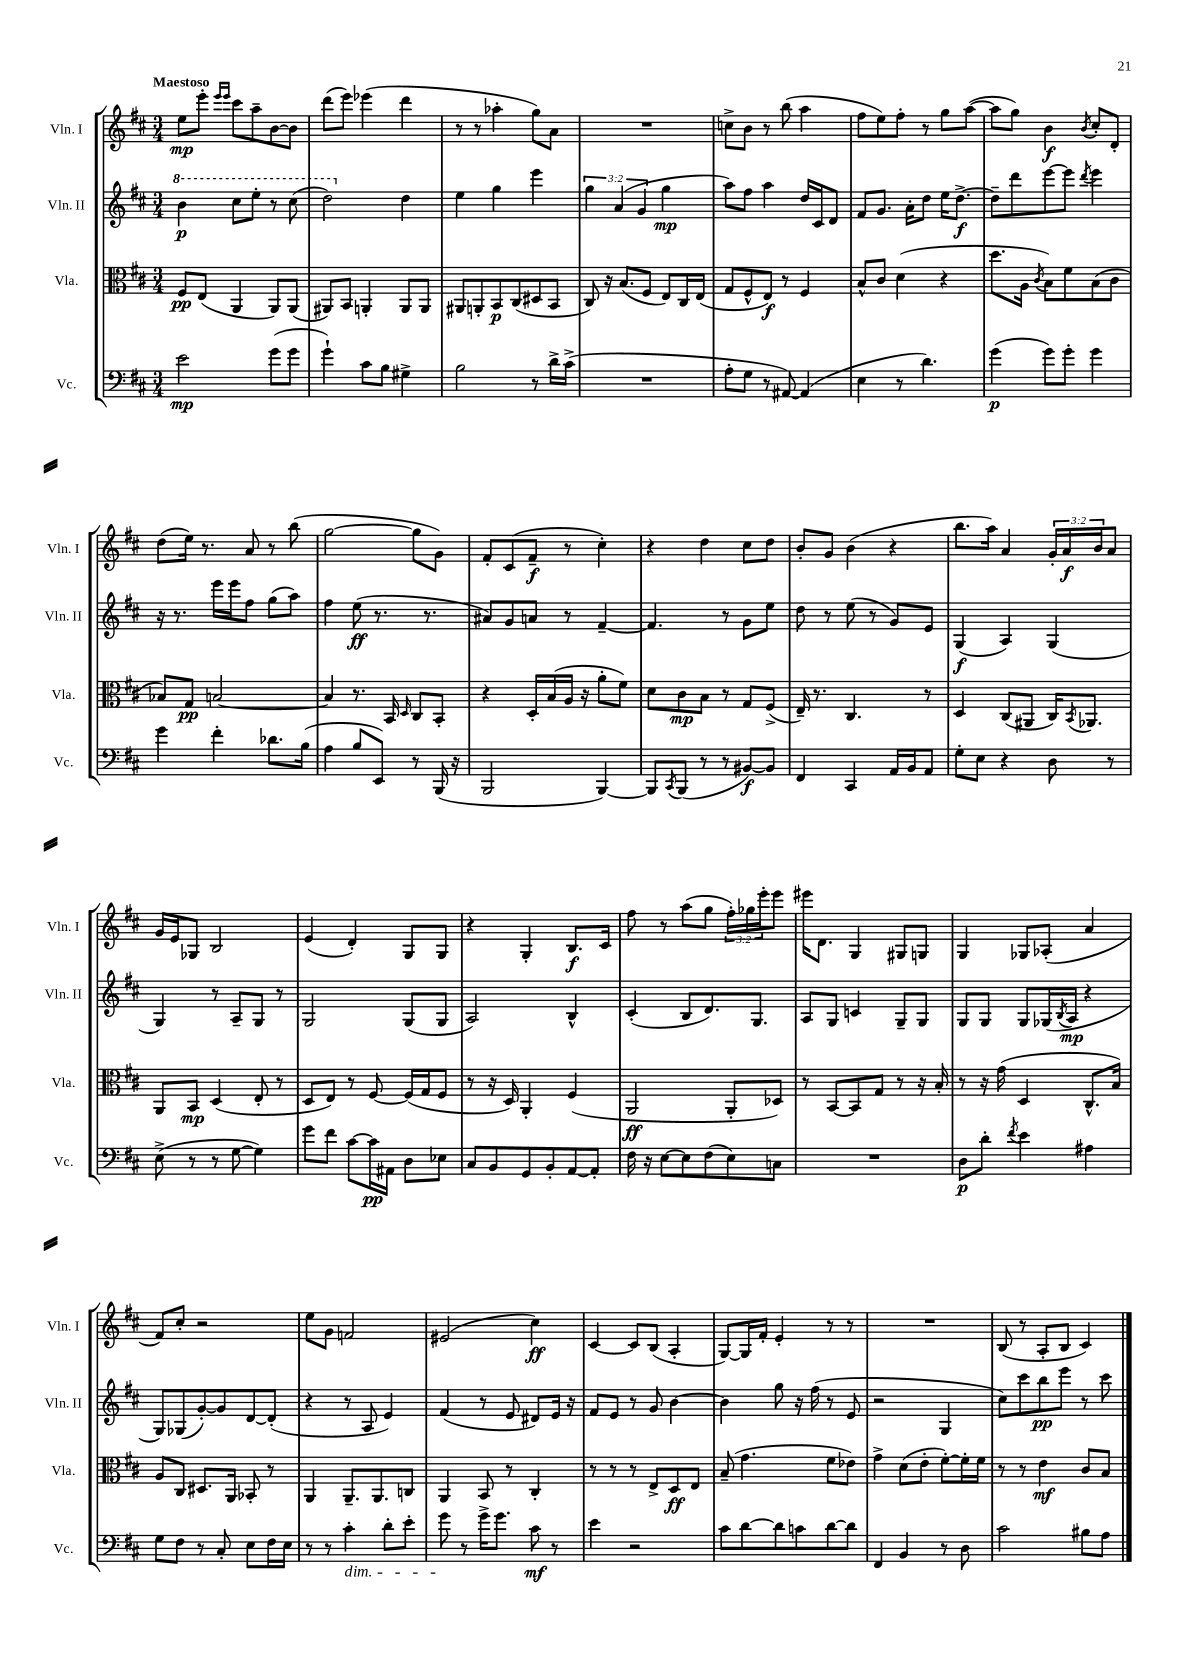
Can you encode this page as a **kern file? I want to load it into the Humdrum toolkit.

**kern	**kern	**kern	**kern
*staff4	*staff3	*staff2	*staff1
*clefF4	*clefC3	*clefG2	*clefG2
*k[f#c#]	*k[f#c#]	*k[f#c#]	*k[f#c#]
*M3/4	*M3/4	*M3/4	*M3/4
2e\	8F#/L	4bb\	8ee\L
.	(8E/J	.	8eee'\J
.	.	.	16qqeee/LL
.	.	.	16qqeee/JJ
.	4AA/	8ccc#\L	8ccc#\L
.	.	8eee'\J	8aa~\
(8g\L	8AA/L)	8r	[8b\
8g\J	(8AA/J	(8ccc#\	8b\]J
=	=	=	=
4g`\)	8AA#/L)	2ddd\)	(8ddd\L
.	8BB/J	.	8eee\J)
8c#\L	4AA'/	.	(4eee-\
8B\J	.	.	.
4G#^\	8AA/L	4dd\	4ddd\
.	8AA/J	.	.
=	=	=	=
2B\	8AA#/L	4ee\	8r
.	8AA'/	.	8r
.	8BB/	4gg\	4aa-'\
.	(8C#/	.	.
8r	8D#/	4eee\	8gg\L)
16d^\LL	8BB/J	.	8a\J
(16c#^\JJ	.	.	.
=	=	=	=
2.r	8C#/)	6gg\	2.r
.	16r	.	.
.	.	(6a/	.
.	(8.B/L	.	.
.	.	6g/	.
.	8F#/J	.	.
.	8E/L)	4gg\	.
.	16C#/L	.	.
.	(16E/JJ	.	.
=	=	=	=
8A'\L	8G/L	8aa\L)	8cc^\L
8G\J	8F#^^/	8ff#\J	8b\J
8r	8E/J)	4aa\	8r
[8AA#/)	8r	.	(8bb\
(4AA#/]	4F#/	16dd/LL	4aa\
.	.	16c#/J	.
.	.	8d/J	.
=	=	=	=
4E\	8B^^/L	8f#/L	8ff#\L
.	8c#/J	8.g/J	8ee\)
8r	(4d\	.	8ff#'\J
.	.	16a'\LK	.
4.d\)	.	8dd\J	8r
.	4r	16ee\LK	8gg\L
.	.	[8.dd^\J	.
.	.	.	([8aa\J
=	=	=	=
(4g\	8.dd\L	8dd~\]L	8aa\]L
.	.	8ddd\	8gg\J)
.	16A\Jk	.	.
.	8qc#/	.	.
8g\L)	8B\L)	[8eee\	4b\
8g'\J	8f#\	8eee\]J	.
.	.	8qddd/	8qb/
4g\	(8B\	4eee\	8cc#'/L
.	8c#\J	.	8d'/J
=	=	=	=
4g\	8B-/L)	16r	(8dd\L
.	.	8.r	.
.	8G/J	.	16ee\Jk)
.	.	.	8.r
4f#'\	[2B/	16eee\LL	.
.	.	16eee\J	.
.	.	8ff#\J	8a/
8.d-\L	.	(8gg\L	8r
.	.	8aa\J)	(8bb\
(16B\Jk	.	.	.
=	=	=	=
4A\	4B/]	4ff#\	[2gg\
8B/L	8.r	(8ee\	.
8EE/J)	.	8.r	.
.	16BB/	.	.
.	16qqD/	.	.
8r	8C#/L	.	8gg\]L
.	.	8.r	.
(16BBB/	8BB'/J	.	8g\J)
16r	.	.	.
=	=	=	=
2BBB/	4r	8a#/L)	8f#'/L
.	.	8g/	(8c#/
.	16D'/LL	8a/J	8f#~/J
.	(16B/	.	.
.	16A/JJ	8r	8r
.	16r	.	.
[4BBB/)	8a'\L	[4f#~/	4cc#'\)
.	8f#\J)	.	.
=	=	=	=
8BBB/]L	8d\L	4.f#/]	4r
8qCC#/	.	.	.
(8BBB/J	8c#\	.	.
8r	8B\J	.	4dd\
8r	8r	8r	.
[8BB#/L)	8G/L	8g\L	8cc#\L
8BB#/]J	(8F#^/J	8ee\J	8dd\J
=	=	=	=
4FF#/	16E~/)	8dd\	8b'/L
.	8.r	.	.
.	.	8r	8g/J
4CC#/	4.C#/	(8ee\	(4b\
.	.	8r	.
16AA/LL	.	8g/L)	4r
16BB/J	.	.	.
8AA/J	8r	8e/J	.
=	=	=	=
8G'\L	4D/	(4G/	8.bb\L
8E\J	.	.	.
.	.	.	16aa\Jk)
4r	(8C#/L	4A/)	4a/
.	8AA#/J	.	.
8D\	16C#/LK)	(4G/	24g'/LL
.	.	.	24a/
.	8qBB/	.	.
.	8.AA-/J	.	.
.	.	.	24b/J
8r	.	.	8a/J
=	=	=	=
(8E^\	8AA/L	4G/)	16g/LL
.	.	.	16e/J
8r	8BB/J	.	8G-/J
8r	(4D/	8r	2B/
[8G\	.	8A~/L	.
4G\])	8E'/	8G/J	.
.	8r	8r	.
=	=	=	=
8g\L	8D/L	2G/	(4e/
8f#\J	8E/J)	.	.
[8c#\L	8r	.	4d'/)
16c#\]L	[8F#/	.	.
16AA#\JJ	.	.	.
8D\L	(16F#/]LL	(8G/L	8G/L
.	16G/J	.	.
8E-\J	8F#/J	8G/J	8G/J
=	=	=	=
8C#/L	8r	2A/)	4r
8BB/	16r	.	.
.	16D/)	.	.
8GG/	4AA'/	.	4G'/
8BB'/	.	.	.
[8AA/	(4F#/	4B^^/	8.B/L
8AA'/]J	.	.	.
.	.	.	16c#/Jk
=	=	=	=
16F#\	2AA/	(4c#'/	8ff#\
16r	.	.	.
[8E\L	.	.	8r
8E\]	.	8B/L	(8aa\L
(8F#\	.	8.d/)	8gg\J
8E\)	8AA'/L	.	24ff#'\LL)
.	.	.	24gg-\
.	.	8.G/J	.
.	.	.	24eee'\J
8C\J	8D-/J)	.	8eee\J
=	=	=	=
2.r	8r	8A/L	16eee#\LK
.	.	.	8.d\J
.	[8BB/L	8G/J	.
.	8BB/]	4c/	4G/
.	8G/J	.	.
.	8r	8G~/L	8G#/L
.	16r	8G/J	8G/J
.	16B'/	.	.
=	=	=	=
8D\L	8r	8G/L	4G/
8d'\J	16r	8G/J	.
.	(16g\	.	.
8qf#/	.	.	.
4e\	4D/	8G/L	8G-/L
.	.	(16G-/L	(8A-'/J
.	.	8qB/	.
.	.	16A/JJ	.
4A#\	8.C#^^/L	4r	4a/
.	16B/Jk)	.	.
=	=	=	=
8G\L	8A/L	8G/L)	8f#/L)
8F#\J	8C#/J	(8G-/	8cc#'/J
8r	8.D#/L	[8g'/)	2r
8C#'/	.	8g/]	.
.	16AA/Jk	.	.
8E\L	8BB-'/	[8d/	.
16F#\L	8r	(8d'/]J	.
16E\JJ	.	.	.
=	=	=	=
8r	4AA/	4r	8ee\L
8r	.	.	8g\J
4c#'\	8.AA~/L	8r	2f/
.	.	8A/	.
.	8.AA/	.	.
8d'\L	.	4e/)	.
8e'\J	8C/J	.	.
=	=	=	=
8g\	4AA/	(4f#/	(2e#/
8r	.	.	.
16g^\LK	8BB/	8r	.
8.g\J	.	.	.
.	8r	8e/	.
8c#\	4C#'/	8d#/L)	4cc#\)
8r	.	16e/Jk	.
.	.	16r	.
=	=	=	=
4e\	8r	8f#/L	[4c#/
.	8r	8e/J	.
2r	8r	8r	8c#/]L
.	8E^/L	8g/	(8B/J
.	8D/	[4b\	4A'/
.	8E/J	.	.
=	=	=	=
8c#\L	(8B~/	4b\]	[8G/L)
[8d\	4.g\	.	16G/]L
.	.	.	16f#'/JJ
8d\]	.	8gg\	4e'/
8c\	.	16r	.
.	.	(16ff#\	.
[8d\	8f#\L	8r	8r
8d\]J	8e-\J)	8e/	8r
=	=	=	=
4FF#/	4g^\	2r	2.r
4BB/	(8d\L	.	.
.	8e'\J	.	.
8r	[8f#'\L)	4G/	.
8D\	16f#'\]L	.	.
.	16f#\JJ	.	.
=	=	=	=
2c#\	8r	8cc#\L)	(8B/
.	8r	8ccc#\	8r
.	4e\	8bb\	8A'/L
.	.	8eee\J	8B/J
8B#\L	8c#/L	8r	4c#/)
8A\J	8B/J	8ccc#\	.
==	==	==	==
*-	*-	*-	*-
